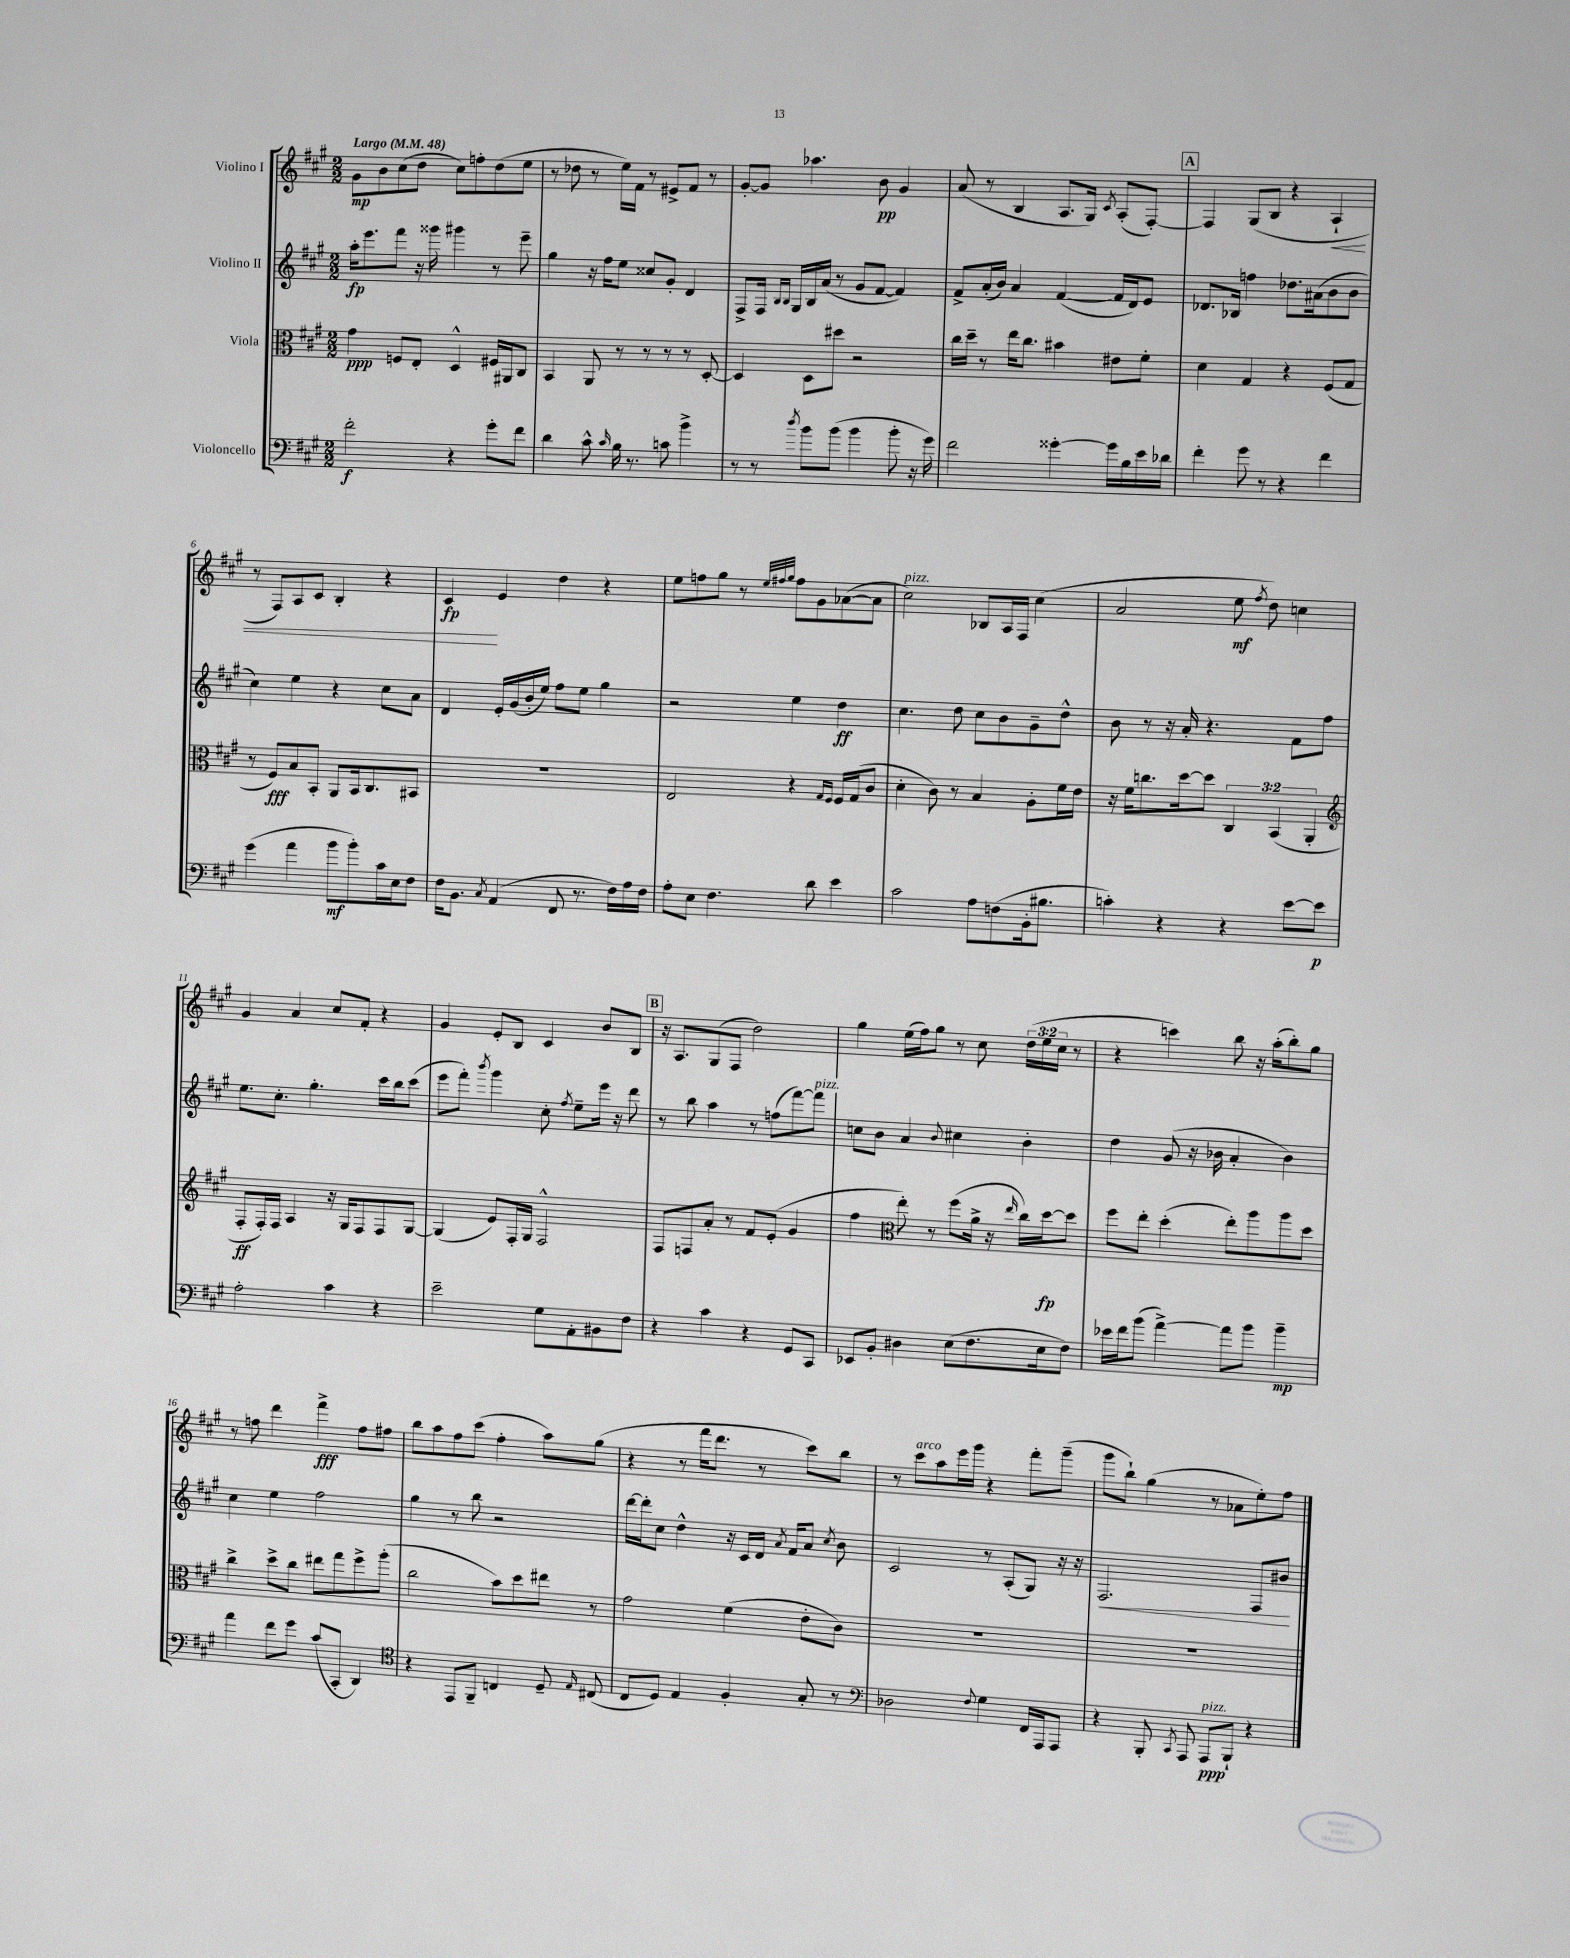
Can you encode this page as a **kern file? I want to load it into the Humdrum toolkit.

**kern	**kern	**kern	**kern
*staff4	*staff3	*staff2	*staff1
*clefF4	*clefC3	*clefG2	*clefG2
*k[f#c#g#]	*k[f#c#g#]	*k[f#c#g#]	*k[f#c#g#]
*M2/2	*M2/2	*M2/2	*M2/2
*MM48	*MM48	*MM48	*MM48
2f#'\	4g#\	16aa'\LK	8g#\L
.	.	8.eee\	.
.	.	.	8b\
.	8F/L	8fff#\J	(8cc#\
.	8E'/J	16r	8dd\J
.	.	16ggg##\	.
4r	4D^^/	4ggg#\	8cc#\L)
.	.	.	8ff'\
8g#'\L	16F#/LL	8r	(8dd\
.	16AA#/J	.	.
8f#\J	8C#/J	8eee~\	8ee\J
=	=	=	=
4d\	4BB/	4gg#\	8r
.	.	.	8dd-\
8c#^^\	8AA/	16r	8r
.	.	16ff#\LK	.
16qqc#/	.	.	.
16B\	8r	8ee\J	16ee\LL)
8.r	.	.	16f#\JJ
.	8r	8cc##/L	8r
8c\	8r	8g#'/J	8e#^/L
4b^\	8r	4d/	8f#/J
.	[8D'/	.	8r
=	=	=	=
8r	4D/]	8F#^/L	[8g#'/L
8r	.	16F#/Jk	8g#/]J
.	.	16qqB/LL	.
.	.	16qqB/JJ	.
.	.	16G#/LL	.
8qdd/	.	.	.
8b\L	8D\L	16B/	4.aa-\
.	.	(16a/JJ	.
(8b\J	8dd#\J	8r	.
4b\	2r	8g#/L	.
.	.	[8f#/J	8b\
8b'\	.	4f#/])	4g#/
16r	.	.	.
16g#\)	.	.	.
=	=	=	=
2f#\	16cc#\LL	8f#^/L	(8a/
.	16dd~\JJ	.	.
.	8r	(16a'/L	8r
.	.	16b/JJ)	.
.	16ee\LK	4a/	4B/
.	8.cc#\J	.	.
[4g##'\	4b#\	([4f#/	8.A/L
.	.	.	16G#/Jk)
.	.	.	8qc#/
16g##\]LL	8e#\L	16f#/]LL	(8A'/L
16B\	.	16d/J)	.
16e\	8f#'\J	8e/J	[8F#'/J)
16d-\JJ	.	.	.
=	=	=	=
4f#'\	4d\	8.d-/L	4F#/]
.	.	16B-/Jk	.
8g#\	4G#/	4ff\	(8G#/L
8r	.	.	8B/J
4r	4r	8.dd-\L	4r
.	.	(16a#\k	.
4f#\	(8F#/L	8b\	4A`/
.	8G#/J	8b\J	.
=	=	=	=
(4g#\	8r	4cc#\)	8r
.	8F#/L)	.	8F#/L)
4a\	8B/	4ee\	8A/
.	8BB'/J	.	8c#/J
8b\L	8AA/L	4r	4B'/
8b'\)	16BB/k	.	.
.	8.C#/	.	.
16c#\L	.	8cc#\L	4r
16E\J	.	.	.
8F#\J	8BB#/J	8a\J	.
=	=	=	=
16F#\LK	1r	4d/	4c#/
8.BB\J	.	.	.
8qC#/	.	.	.
(4AA/	.	16e'/LL	4e/
.	.	(16g#/	.
.	.	16b'/	.
.	.	16ee/JJ)	.
8FF#/	.	8ff#\L	4dd\
8.r	.	8ee\J	.
.	.	4gg#\	4r
16F#\LL)	.	.	.
16A\	.	.	.
16F#\JJ	.	.	.
=	=	=	=
8A'\L	2E/	2r	8ee\L
8E\J	.	.	8ff\
4.F#\	.	.	8gg#\J
.	.	.	8r
.	.	.	32qqee/LLL
.	.	.	32qqff#/
.	.	.	32qqgg#/JJJ
.	4r	4ee\	8ff#\L
8d\	.	.	8g#\
.	16qqG#/LL	.	.
.	16qqF#/JJ	.	.
4e\	16F#/LL	4dd\	([8a-\
.	(16G#/J	.	.
.	8c#/J	.	8a-\]J
=	=	=	=
2c#\	4d'\	4.cc#\	2cc#\)
.	8c#\)	.	.
.	8r	8dd\	.
8A\L	4B/	8cc#\L	8B-/L
(8F\	.	8b\	16A/L
.	.	.	16F#/JJ
16BB'\k	8A'\L	8g#~\	(4cc#\
8.B#\J	.	.	.
.	16f#\L	8dd^^\J	.
.	16e\JJ	.	.
=	=	=	=
4c'\)	16r	8b\	2a/
.	16f#\LK	.	.
.	8.cc\	8r	.
4r	.	16r	.
.	[16dd\k	16a'/	.
.	8dd\]J	4.r	.
4r	6C#/	.	8ee\
.	.	.	8qff#/
.	.	.	8dd\)
.	(6BB/	.	.
[8e\L	.	8f#\L	4cc\
.	6AA'/	.	.
8e\]J	.	8ff#\J	.
=	=	=	=
*	*clefG2	*	*
2A'\	8F#'/L	8.ee\L	4g#/
.	16F#'/L)	.	.
.	16F#/JJ	8.cc#'\J	.
.	4A/	.	4a/
.	.	4.gg#'\	.
4c#\	16r	.	8cc#/L
.	16G#/LK	.	.
.	8F#/	.	8f#'/J
4r	8F#/	16ccc#\LL	4r
.	.	16bb\J	.
.	[8G#/J	(8ccc#\J	.
=	=	=	=
2e~\	(4G#/]	8eee\L	4g#/
.	.	8fff#'\J)	.
.	.	8qbbb/	.
.	8e/L)	4ggg#\	8e'/L
.	16F#'/L	.	8B/J
.	16G#/JJ	.	.
8G#\L	2F#^^/	8cc#'\	4c#/
.	.	8qff#/	.
8AA'\	.	8ee~\L	.
8BB#\	.	16eee\Jk	8b/L
.	.	16r	.
8F#\J	.	8ddd\	8B/J
=	=	=	=
4r	8F#/L	8r	16r
.	.	.	8.A/L
.	8F/	8bb\	.
4c#\	8a'/J	4aa\	(8G#/
.	8r	.	8F#/J
4r	8f#/L	8r	2dd\)
.	(8e'/J	(8ff\L	.
8GG#/L	4g#/	[8fff#\)	.
8CC#/J	.	8fff#\]J	.
=	=	=	=
8EE-/L	4ff#\	8cc\L	4gg#\
8BB'/J	.	8b\J	.
*	*clefC3	*	*
4D#\	8ee'\)	4a/	(16ee\LL
.	.	.	16ff#\J)
.	8r	.	8gg#\J
.	.	8qqb/	.
(8E\L	(8ff#\L	4cc#\	8r
8.F#\	16a^\Jk	.	8cc#\
.	16r	.	.
.	16qqee/	.	.
.	16cc#\LL)	4b'\	(24dd\LL
.	.	.	24ee\
16E\k	[16dd\J	.	.
.	.	.	24cc#\JJ
8F#\J)	8dd\]J	.	8r
=	=	=	=
16e-\LL	8ff#\L	4dd\	4r
16f#\J	.	.	.
(8b\J	8ee'\J	.	.
[4a^\)	(4dd'\	(8g#/	4ccc\)
.	.	16r	.
.	.	16b-\	.
8a\]L	8ee'\L)	4a'/	8bb\
8b\J	8aa\	.	16r
.	.	.	(16aa'\LK
4b~\	8aa\	4b-\)	8bb'\)
.	8dd\J	.	8gg#\J
=	=	=	=
4a\	4cc#^\	4cc#\	8r
.	.	.	8ff\
8f#\L	8dd^\L	4ee\	4ddd\
8g#\J	8cc#\J	.	.
(8c#/L	8ee#\L	2ff#\	4fff#^\
8CC#'/J	8gg#\	.	.
4DD/)	8ff#^\	.	8ff\L
.	(8aa'\J	.	8ff#\J
=	=	=	=
*clefC4	*	*	*
4r	2cc#\	4gg#\	8bb\L
.	.	.	8aa\
8EE/L	.	8r	8ff#\
8FF#~/J	.	8bb\	(8ccc#\J
4C/	8b\L)	2r	4ff#'\
.	8dd\	.	.
8D~/	8ee#\J	.	8aa\L)
16qqE/	.	.	.
(8C#/	8r	.	(8gg#\J
=	=	=	=
8C#/L	2g#\	[16ddd\LL	4r
.	.	16ddd'\]J	.
8D/J)	.	8cc#\J	.
4E/	.	4dd^^\	8r
.	.	.	16fff#\LK
.	.	.	8.ddd\J
4F#'/	(4f#\	16r	.
.	.	16c#/LL	.
.	.	16d/JJ	8r
.	.	8qa/	.
.	.	16f#/LK	.
8G#'/	8e'\L	8a/J	8ccc#\L)
.	.	8qcc#/	.
8r	8c#\J)	8b\	8bb\J
=	=	=	=
*clefF4	*	*	*
2D-\	1r	2c#/	8r
.	.	.	8ccc#\L
.	.	.	8aa\
.	.	.	16eee\L
.	.	.	16ggg#\JJ
8qqF#/	.	.	.
4G#\	.	8r	4r
.	.	(8A'/L	.
16FF#/LL	.	8G#/J)	8fff#'\L
16AAA/J	.	.	.
8AAA/J	.	16r	(8ggg#~\J
.	.	16r	.
=	=	=	=
4r	1r	2.F#/	8ggg#\L
.	.	.	8bb`\J)
8BBB'/	.	.	(4gg#\
8qCC#/	.	.	.
8AAA/	.	.	.
8AAA/L	.	.	8r
8BBB`/J	.	.	8a-\L
4r	.	8F#/L	8ee'\)
.	.	8b#/J	8ff#\J
==	==	==	==
*-	*-	*-	*-
